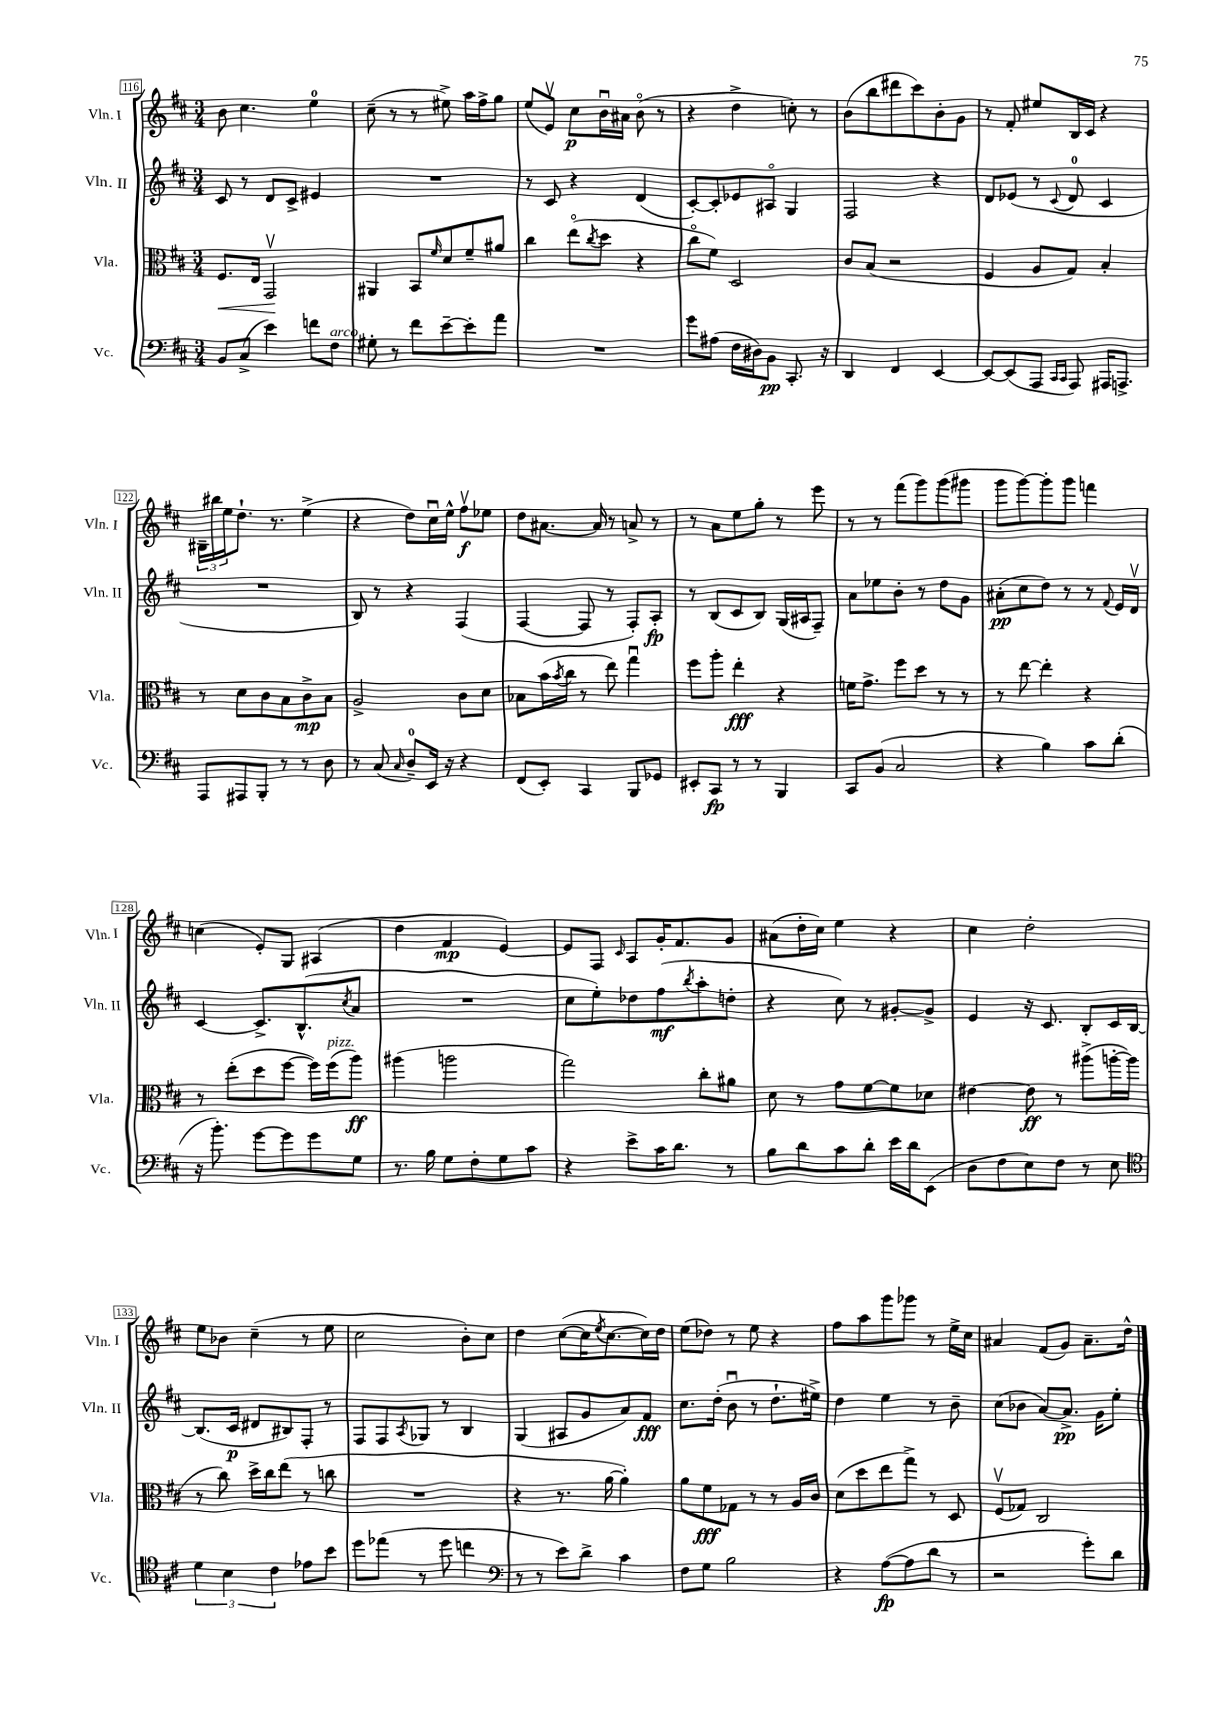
<<
\new StaffGroup <<
\new Staff = "s0" \with { instrumentName = "Vln. I" shortInstrumentName = "Vln. I" } {
    \clef treble \key d \major \numericTimeSignature \time 3/4
    b'8 cis''4. e''4-0 |
    cis''8--( r8 r8 eis''8->) a''16 fis''16-> g''8 |
    e''8( e'8\upbow) cis''8\p b'16\downbow ais'16 b'8\flageolet( r8 |
    r4 d''4-> c''8-.) r8 |
    b'8( b''8 dis'''8 cis'''8) b'8-. g'8 |
    r8 fis'8-. eis''8 b16 cis'16 r4 |
    \tuplet 3/2 { bis16-- bis''16 e''16 } d''8.-! r8. e''4->( |
    r4 d''8) cis''16\downbow e''16-^ fis''8\upbow\f ees''8 |
    d''8 ais'8.~ ais'16 r8 a'8-> r8 |
    r8 a'8 e''8 g''8-. r8 e'''8 |
    r8 r8 fis'''8( g'''8) g'''8( gis'''8 |
    g'''8 g'''8~) g'''8-. g'''8 f'''4 |
    c''4( e'8-.) g8 ais4( |
    d''4 fis'4\mp e'4~) |
    e'8 fis8 \grace { cis'16 } a8 g'16-. fis'8. g'8 |
    ais'8( d''16-. cis''16) e''4 r4 |
    cis''4 d''2-. |
    e''8 bes'8 cis''4--( r8 e''8 |
    cis''2 b'8-.) cis''8 |
    d''4 cis''8~( cis''16 \acciaccatura { e''8 } cis''8.~ cis''16) d''16 |
    e''8( des''8) r8 e''8 r4 |
    fis''8 a''8 g'''8 ges'''8 r8 e''16-> cis''16 |
    ais'4 fis'8( g'8) ais'8.-- d''16-^ \bar "|." |
}
\new Staff = "s1" \with { instrumentName = "Vln. II" shortInstrumentName = "Vln. II" } {
    \clef treble \key d \major \numericTimeSignature \time 3/4
    cis'8 r8 d'8 cis'8-> eis'4 |
    R2. |
    r8 cis'8 r4 d'4( |
    cis'8~-.) cis'8-. ees'8 ais8\flageolet g4 |
    fis2 r4 |
    d'8 ees'8( r8 \appoggiatura { cis'8 } d'8-0 cis'4 |
    R2. |
    b8) r8 r4 fis4( |
    fis4~ fis8 r8 fis8-.) a8-.\fp |
    r8 b8( cis'8 b8) g16( ais16 fis8--) |
    a'8 ees''8 b'8-. r8 d''8 g'8 |
    ais'8-.\pp( cis''8 d''8) r8 r8 \appoggiatura { fis'8 } e'16 d'16\upbow |
    cis'4~ cis'8.-> b8.-^( \acciaccatura { cis''8 } a'8 |
    R2. |
    cis''8 e''8-.) des''8 fis''8\mf( \acciaccatura { b''8 } a''8-. d''8-. |
    r4 cis''8) r8 gis'8~-. gis'8-> |
    e'4 r16 cis'8. b8-. cis'16 b16~ |
    b8.( cis'16\p dis'8 bis8) fis8-. r8 |
    fis8 fis8 \acciaccatura { a8 } ges8 r8 b4 |
    g4( ais8 g'8 a'8) fis'8\fff |
    cis''8. d''16-.( b'8\downbow r8 d''8.-! eis''16->) |
    d''4 e''4 r8 b'8-- |
    cis''8( bes'8 a'8~) a'8.->\pp g'16 e''8-. \bar "|." |
}
\new Staff = "s2" \with { instrumentName = "Vla." shortInstrumentName = "Vla." } {
    \clef alto \key d \major \numericTimeSignature \time 3/4
    fis8.\< e16 g,2\upbow\! |
    ais,4 b,8 \grace { fis'16 } d'8 fis'8-- ais'8 |
    cis''4 e''8\flageolet( \acciaccatura { cis''8 } d''8 r4 |
    cis''8\flageolet fis'8) d2 |
    cis'8 b8( r2 |
    fis4 a8 g8) b4-. |
    r8 d'8 cis'8 b8 cis'8->\mp b8 |
    a2-> cis'8 d'8 |
    bes8 b'16( \acciaccatura { b'8 } cis''16 r8 e''8) g''4\downbow |
    fis''8 a''8-. e''4-.\fff r4 |
    f'16 g'8.-> fis''8 d''8 r8 r8 |
    r8 e''8~ e''4-. r4 |
    r8 e''8-.( d''8 fis''8~ fis''16) fis''16^\markup { \italic "pizz." }( a''8\ff) |
    ais''4( a''2 |
    g''2) cis''8-. ais'8 |
    d'8 r8 g'8 fis'8~ fis'8 des'8 |
    eis'4~ eis'8\ff r8 ais''8->( a''16~-. a''16 |
    r8 cis''8) d''16-> cis''16 e''8( r8 c''8 |
    R2. |
    r4 r8. a'16~ a'4-.) |
    a'8 fis'8\fff ges8 r8 r8 a16 cis'16 |
    d'8( d''8 e''8 g''8->) r8 d8 |
    fis8\upbow( ges8) cis2 \bar "|." |
}
\new Staff = "s3" \with { instrumentName = "Vc." shortInstrumentName = "Vc." } {
    \clef bass \key d \major \numericTimeSignature \time 3/4
    b,8 cis8->( e'4) f'8 fis8^\markup { \italic "arco" } |
    gis8-. r8 fis'8 e'8~-- e'8-. a'8 |
    R2. |
    g'8 ais8( fis16 dis16) b,8\pp cis,8.-. r16 |
    d,4 fis,4 e,4~ |
    e,8~ e,8( a,,8 \grace { cis,16 cis,16 } a,,8) ais,,16 a,,8.-> |
    a,,8 ais,,8 b,,8-. r8 r8 d8 |
    r8 cis8( \grace { cis16 } d8-0--) e,16 r16 r4 |
    fis,8( e,8-.) cis,4 b,,8 ges,8 |
    eis,8-. cis,8\fp r8 r8 b,,4 |
    cis,8 b,8( cis2 |
    r4 b4) cis'8 d'8-.( |
    r16 b'8.-.) g'8~ g'8 g'8 g8 |
    r8. b16 g8 fis8-. g8 cis'8 |
    r4 e'8-> cis'16 d'8. r8 |
    b8 d'8 cis'8 d'8-. e'16 d'16 e,8( |
    d8 fis8 e8) fis8 r8 e8 |
    \clef tenor \tuplet 3/2 { d'4 b4 cis'4 } ees'8 b'8 |
    d''8 ees''8( r8 d''8 c''4 |
    \clef bass r8 r8 e'8) d'8-> cis'4 |
    fis8 g8 b2 |
    r4 a8~\fp( a8 d'8 r8 |
    r2 g'8-.) d'8 \bar "|." |
}
>>
>>
\layout { \context { \Score currentBarNumber = #116 \override BarNumber.stencil = #(make-stencil-boxer 0.1 0.3 ly:text-interface::print) } }
